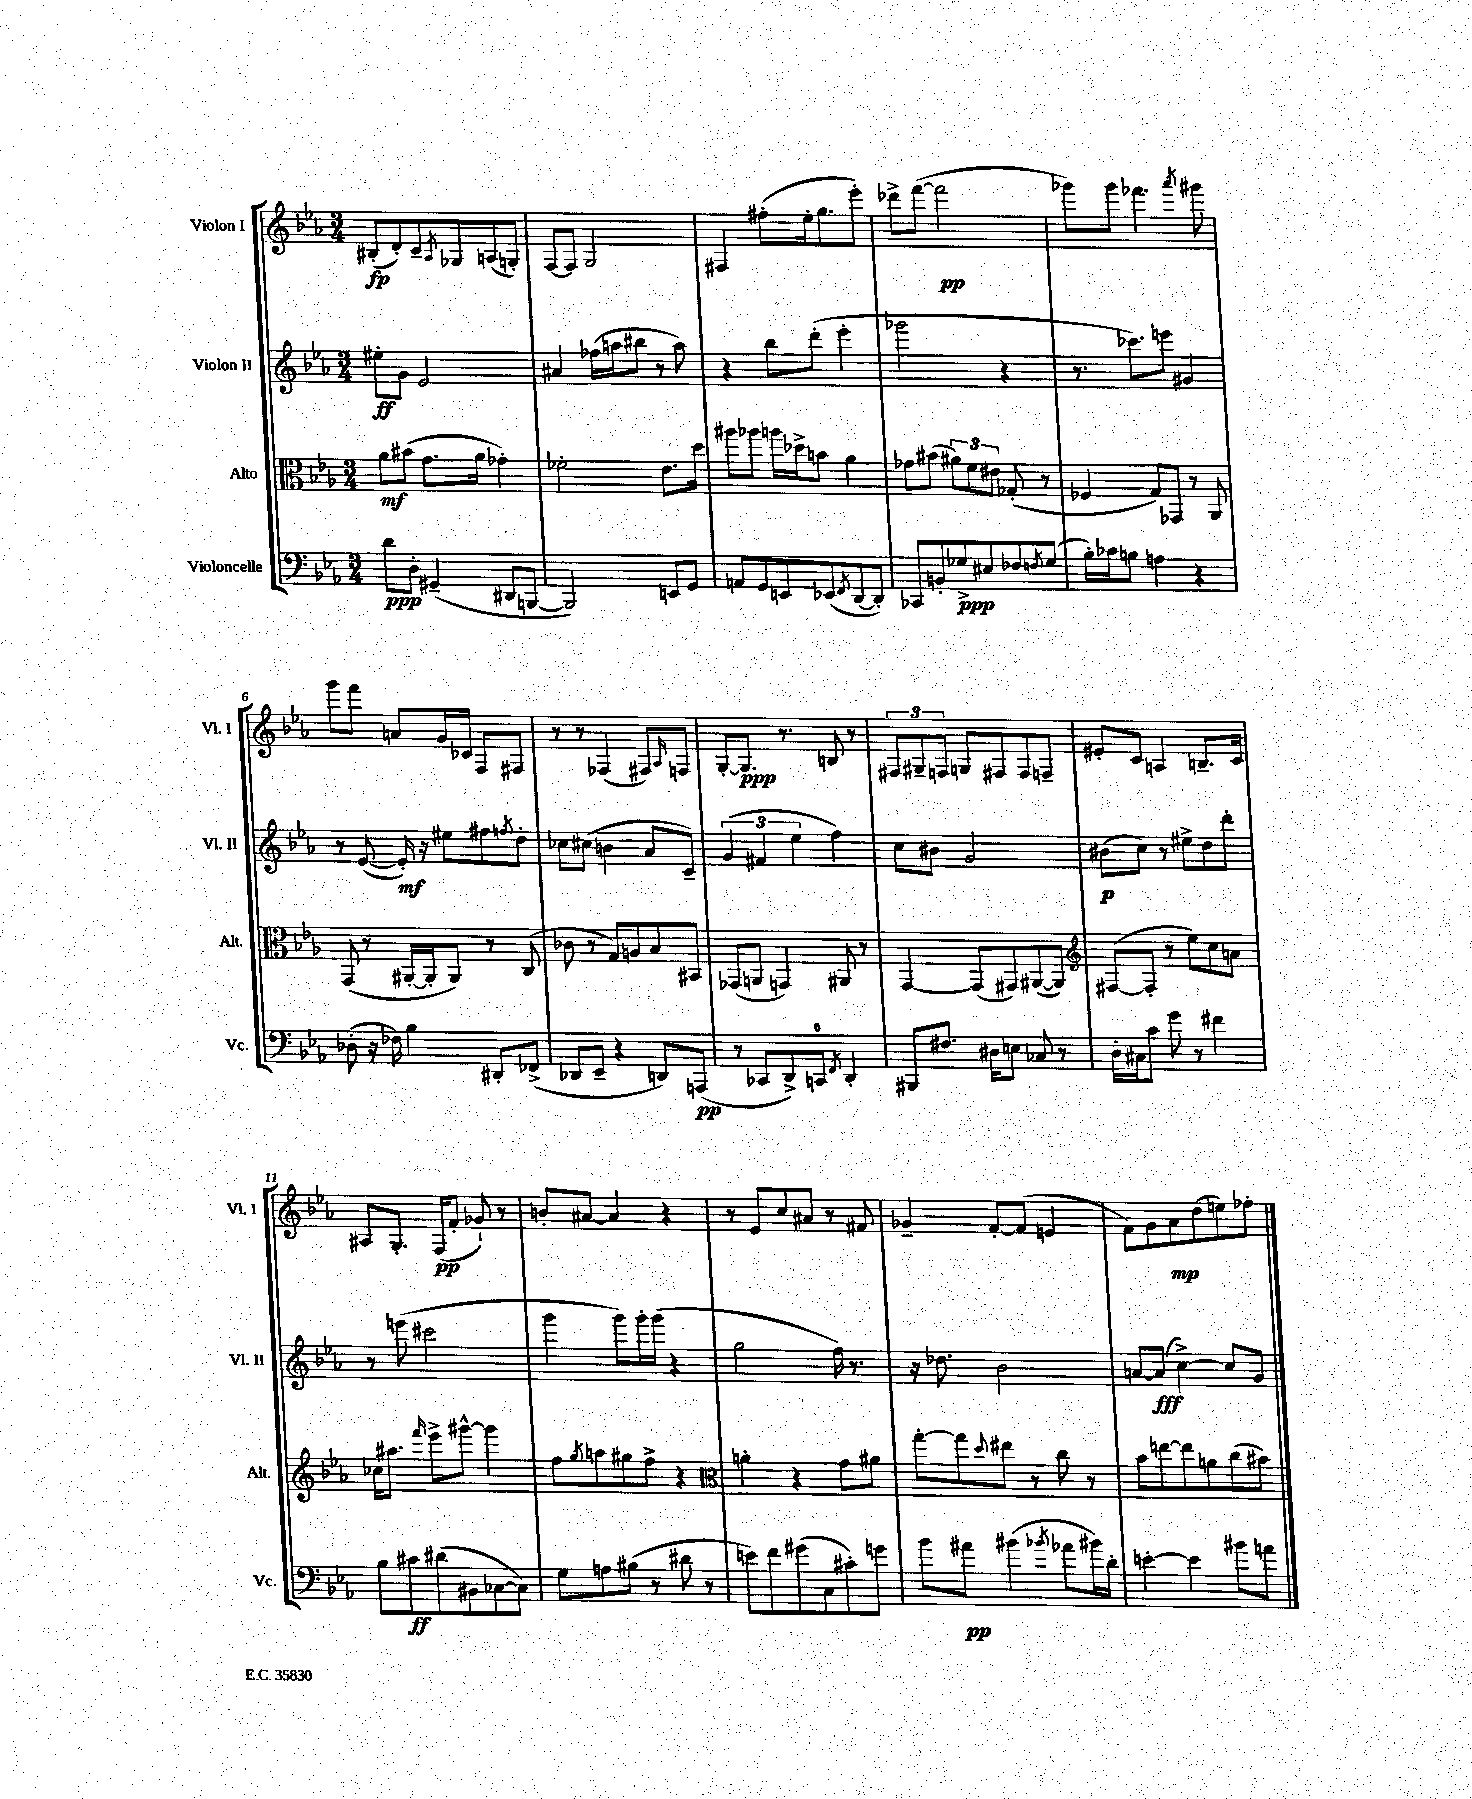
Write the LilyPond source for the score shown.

<<
\new StaffGroup <<
\new Staff = "s0" \with { instrumentName = "Violon I" shortInstrumentName = "Vl. I" } {
    \clef treble \key ees \major \numericTimeSignature \time 3/4
    bis8-.\fp( d'8-.) c'8-- \acciaccatura { aes8 } ges8 a8( g8-.) |
    f8~ f8 g2 |
    fis4 fis''8-.( ees''16-. g''8. ees'''8-.) |
    des'''8-> f'''8~( f'''2\pp |
    ges'''8) ges'''8 fes'''4. \acciaccatura { aes'''8 } gis'''8 |
    g'''8 f'''8 a'8 g'16 ces'16 f8 fis8 |
    r8 r8 fes4( fis8) \grace { aes16 } f8 |
    g8~-. g8.\ppp r8. b8 r8 |
    \tuplet 3/2 { fis8 gis8-- f8 } g8 fis8 fis8 f8-- |
    eis'8-. c'8 a4 b8.-- c'16 |
    ais8 g8.-. f16\pp( f'8-. ges'8-!) r8 |
    b'8-. ais'8~ ais'4 r4 |
    r8 ees'8 c''8 ais'8 r8 fis'8 |
    ges'4-- f'8~-. f'8( e'4 |
    f'8) g'8 aes'8\mp d''8( e''8) fes''8-. \bar "|." |
}
\new Staff = "s1" \with { instrumentName = "Violon II" shortInstrumentName = "Vl. II" } {
    \clef treble \key ees \major \numericTimeSignature \time 3/4
    eis''8-.\ff g'8 ees'2 |
    ais'4 fes''16( a''16 bis''8 r8 a''8) |
    r4 bes''8 d'''8-.( ees'''4-. |
    ges'''2 r4 |
    r8. ces'''8.) e'''8 gis'4 |
    r8 ees'8~( ees'16-.\mf) r16 eis''8 fis''8 \acciaccatura { f''8 } d''8-. |
    ces''8 cis''8( b'4 aes'8 c'8--) |
    \tuplet 3/2 { g'4( fis'4 ees''4 } f''4) |
    c''8 bis'8 g'2 |
    bis'8\p( c''8) r8 eis''8-> d''8 d'''8-. |
    r8 e'''8( cis'''2 |
    g'''4 g'''8) g'''16-. g'''16( r4 |
    g''2 f''16) r8. |
    r16 des''8. bes'2 |
    a'8~ a'8\fff( c''4~->) c''8 g'8 \bar "|." |
}
\new Staff = "s2" \with { instrumentName = "Alto" shortInstrumentName = "Alt." } {
    \clef alto \key ees \major \numericTimeSignature \time 3/4
    aes'8\mf bis'8( g'8. aes'16 ges'4-.) |
    fes'2-. ees'8. d''16 |
    ais''8 aes''8 a''16 des''16-> b'8 aes'4 |
    ges'8 bis'8( \tuplet 3/2 { ais'8) f'8 eis'8 } ges8-.( r8 |
    fes4 g8) ges,8 r8 aes,8 |
    g,8( r8 ais,16~-. ais,16-. ais,8) r8 c8( |
    ces'8 r8 g8) a8 bes8 bis,8 |
    ges,8( a,8 g,4) ais,8 r8 |
    g,4~ g,8( gis,8) ais,8~( ais,8) |
    \clef treble fis8~( fis8-. r8 ees''8) c''8 a'8 |
    ces''16 ais''8. \grace { f'''16 } ees'''8-> gis'''8~-^ gis'''4 |
    f''8 \acciaccatura { g''8 } a''8 gis''8 f''8-> r4 |
    \clef alto a'4-. r4 g'8 ais'8 |
    g''8~-. g''8 \appoggiatura { d''8 } eis''8 r8 c''8 r8 |
    bes'8 e''8~ e''8 a'8 c''8( bis'8) \bar "|." |
}
\new Staff = "s3" \with { instrumentName = "Violoncelle" shortInstrumentName = "Vc." } {
    \clef bass \key ees \major \numericTimeSignature \time 3/4
    d'8\ppp d8-. gis,4--( dis,8 b,,8~ |
    b,,2) e,8 g,8 |
    a,8 g,8 e,8 ees,8( \acciaccatura { f,8 } d,8~ d,8-.) |
    ces,8 b,8-. ges8->\ppp eis8 fes8 \acciaccatura { f8 } ges8( |
    bes16-.) ces'16 b8 a4 r4 |
    des8-.( r16 fes16) bes4 dis,8-. fes,8->( |
    des,8 ees,8-- r4 d,8) a,,8\pp( |
    r8 ces,8 d,8->) c,8-0 \acciaccatura { f,8 } d,4-. |
    bis,,8 fis8. dis16 e8 ces8 r8 |
    d16-. cis16 c'8 g'8 r8 fis'4 |
    bes8 cis'8\ff dis'8( bis,8 ces8~ ces8) |
    g8 a8 bis8( r8 dis'8 r8 |
    e'8) f'8 gis'8( c8 cis'8-.) g'8 |
    bes'8 ais'8\pp bis'4( \acciaccatura { bes'8 } aes'8 bis'16) d'16-. |
    e'4~-. e'4 bis'8 a'8 \bar "|." |
}
>>
>>
